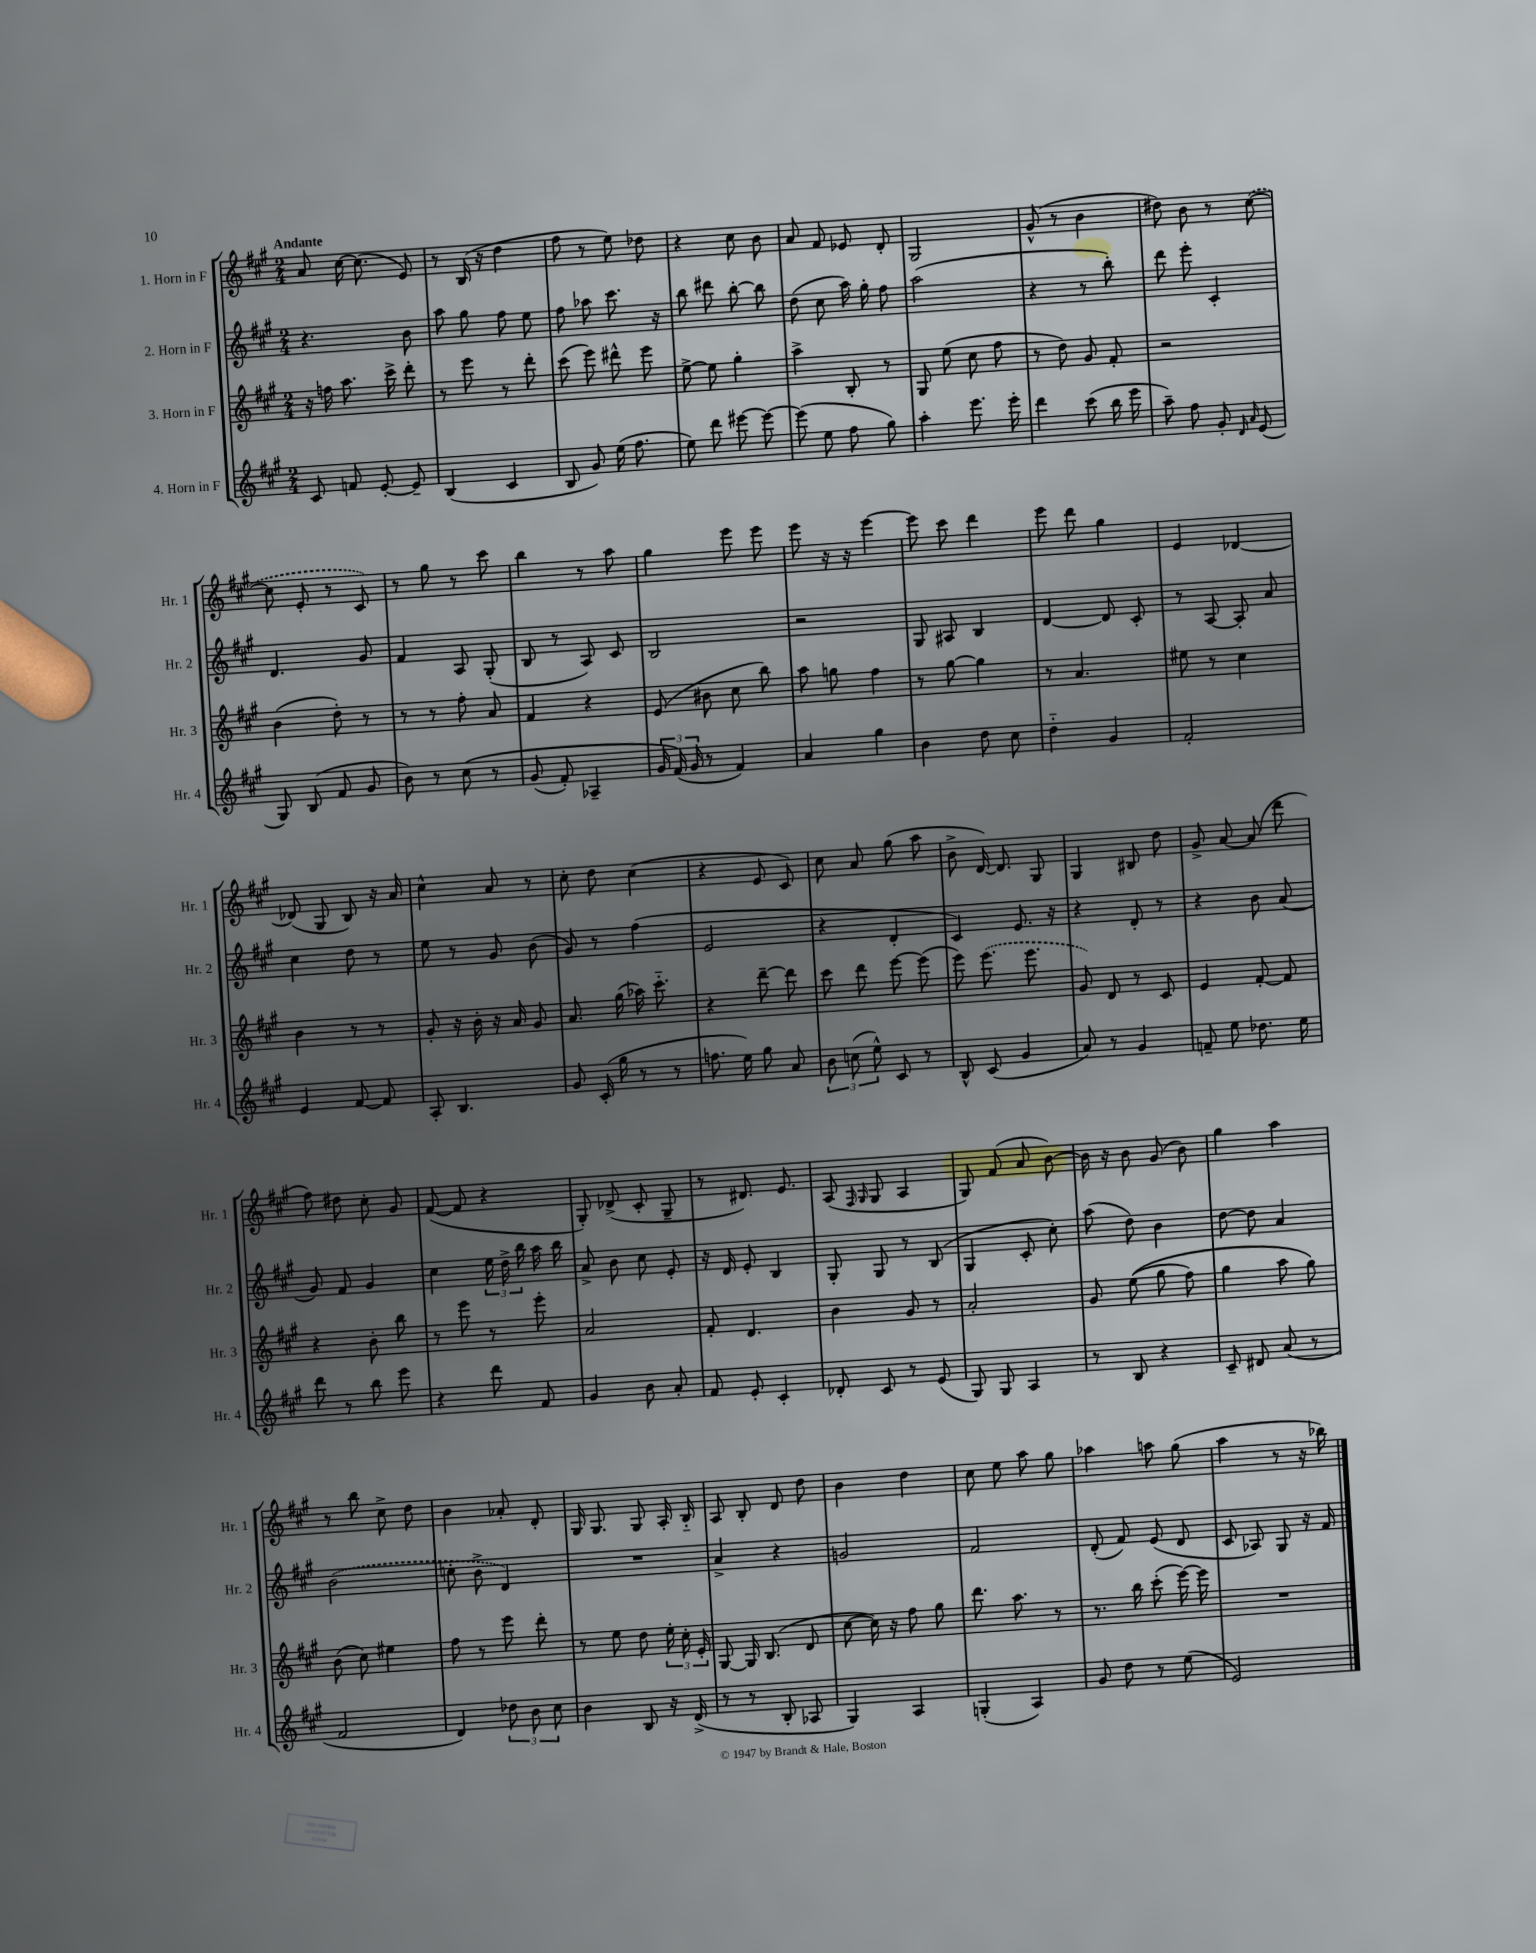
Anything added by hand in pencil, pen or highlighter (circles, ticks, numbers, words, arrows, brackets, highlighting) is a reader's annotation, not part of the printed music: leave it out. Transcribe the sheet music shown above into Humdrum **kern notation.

**kern	**kern	**kern	**kern
*part4	*part3	*part2	*part1
*staff4	*staff3	*staff2	*staff1
*I"4. Horn in F	*I"3. Horn in F	*I"2. Horn in F	*I"1. Horn in F
*I'Hr. 4	*I'Hr. 3	*I'Hr. 2	*I'Hr. 1
*clefG2	*clefG2	*clefG2	*clefG2
*k[f#c#g#]	*k[f#c#g#]	*k[f#c#g#]	*k[f#c#g#]
*M2/4	*M2/4	*M2/4	*M2/4
=1	=1	=1	=1
!	!	!	!LO:TX:a:B:t=Andante
8c#/	16r	4.r	8a/
.	16ffn\	.	.
8fn/	8.aa\	.	[16cc#\
.	.	.	(8.cc#\]
[8e'/	.	.	.
.	16ccc#^\	.	.
8e~/]	8ddd'\	8b\	8e/)
=2	=2	=2	=2
(4B/	8r	8aa\	8r
.	8eee\	8gg#\	(16B/
.	.	.	16r
4c#/	8r	8ff#\	4dd\
.	8ddd'\	8ee\	.
=3	=3	=3	=3
8B/	(8ccc#\	8ff#\	8ff#\
8g#/)	8eee\)	8aa-X\	8r
(16ee\	8ddd#X^^\	8.ccc#\	8ee\)
8.ff#\	.	.	.
.	8eee\	.	8dd-X\
.	.	16r	.
=4	=4	=4	=4
8ee\)	[8ee^\	8bb\	4r
8ddd\	8ee\]	8ddd#X\	.
[8eee#X\	4gg#'\	[8bb'\	8cc#\
8eee#\_	.	8bb\]	8b\
=5	=5	=5	=5
(8eee#\]	4aa^\	(8dd\	8a/
8ee\	.	8cc#\	8f#/
8ff#\	8B'/	16aa\)	8e-X/
.	.	16gg#'\	.
8gg#\)	8r	8ff#\	8d'/
=6	=6	=6	=6
4aa'\	8G#/	(2aa\	2G#/
.	(8ee\	.	.
8.eee\	8cc#\	.	.
.	8ff#\	.	.
16eee'\	.	.	.
=7	=7	=7	=7
4ddd\	8r	4r	(8g#^^/
.	8dd\)	.	8r
(8ccc#\	8g#/	8r	4b\
16bb\	8f#'/	8bb'\)	.
16eee\	.	.	.
=8	=8	=8	=8
8aa~\)	2r	8ddd\	8dd#X\)
8ff#\	.	8eee'\	8b\
8g#'/	.	4c#'/	8r
16qqd/	.	.	.
16qqa/	.	.	.
(8e/	.	.	([8cc#\
!!LO:LB:g=z
=9	=9	=9	=9
8G#/)	(4b\	4.d/	8cc#\]
(8B/	.	.	8e'/
8f#/	8dd'\)	.	8r
8g#/	8r	8g#/	8c#/)
=10	=10	=10	=10
8b\)	8r	4f#/	8r
8r	8r	.	8gg#\
(8cc#\	8ff#'\	8A/	8r
8r	8a/	(8G#'/	8ccc#\
=11	=11	=11	=11
(8g#/	4f#/	8B/	4bb\
8f#'/)	.	8r	.
4A-X~/	4r	8A/)	8r
.	.	8c#/	8aa\
=12	=12	=12	=12
24g#/	(8e/	2B/	4gg#\
(24f#/)	.	.	.
24g#/	.	.	.
8r	8b#X\	.	.
4f#/)	8cc#\	.	8eee\
.	8bb\)	.	8eee\
=13	=13	=13	=13
4a/	8aa\	2r	8eee\
.	8ggn\	.	16r
.	.	.	16r
4gg#\	4ff#\	.	[4eee\
=14	=14	=14	=14
4b\	8r	8G#/	8eee\]
.	[8gg#\	8A#X/	8ccc#\
8dd\	4gg#\]	4B/	4ddd\
8cc#\	.	.	.
=15	=15	=15	=15
4dd\	8r	[4d/	8eee\
.	4.a/	.	8ddd\
4g#/	.	8d/]	4gg#\
.	.	8c#'/	.
=16	=16	=16	=16
2f#'/	8ee#X\	8r	4e/
.	8r	[8A/	.
.	4cc#\	8A'/]	[4d-X/
.	.	8a/	.
!!LO:LB:g=z
=17	=17	=17	=17
4e/	4b\	4cc#\	(8d-X/]
.	.	.	8G#/
[8f#/	8r	8dd\	8B/)
8f#/]	8r	8r	16r
.	.	.	16a/
=18	=18	=18	=18
8A'/	8g#'/	8ee\	4cc#^^\
4.B/	16r	8r	.
.	16b'\	.	.
.	16r	8g#/	8a/
.	16a/	.	.
.	8g#/	(8b\	8r
=19	=19	=19	=19
8g#/	8.a/	8g#/)	8cc#'\
(16c#'/	.	8r	8dd\
16gg#\	(16gg#\	.	.
8r	16aa-X\)	(4ff#\	(4cc#\
.	8.ccc#\	.	.
8r	.	.	.
=20	=20	=20	=20
8.ffn\	4r	2e/	4r
16ee\)	.	.	.
8gg#\	[8ddd~\	.	8e/
8a/	8ddd\]	.	8c#/)
=21	=21	=21	=21
12b\	8ccc#\	4r	8cc#\
(12ccn\	.	.	.
.	8ddd\	.	8a/
12ee^^\)	.	.	.
8c#/	[8eee\	4d'/	(8gg#\
8r	(8eee\]	.	8aa\
=22	=22	=22	=22
8B^^/	8eee\)	4c#/)	8b^\
(8c#/	(8.eee\	.	[16d/)
.	.	.	8.d/]
4g#/	.	8.e/	.
.	8.eee\	.	.
.	.	.	8G#/
.	.	16r	.
=23	=23	=23	=23
8a/)	8g#/)	4r	4G#/
8r	8d/	.	.
4g#/	8r	8d'/	8B#X/
.	8c#/	8r	8dd\
=24	=24	=24	=24
8fn~/	4e/	4r	8g#^/
8ee\	.	.	[8a/
8.dd-X\	[8f#'/	8b\	(8a/]
.	8f#/]	(8a/	8ddd\
16ee\	.	.	.
!!LO:LB:g=z
=25	=25	=25	=25
8ddd\	4r	8g#/)	8ff#\)
8r	.	8f#/	8dd#X\
8bb\	8b'\	4g#/	8cc#'\
8eee\	8bb\	.	8g#/
=26	=26	=26	=26
4r	8r	4cc#\	([8f#/
.	8eee\	.	8f#/]
8ddd\	8r	24ee\	4r
.	.	24dd^\	.
.	.	24bb\	.
8f#/	8eee'\	16aa\	.
.	.	16bb\	.
=27	=27	=27	=27
4g#/	2a/	8a^/	8G#'/)
.	.	8b\	(8d-X^/
8b\	.	8cc#\	8c#'/
8a'/	.	8e'/	8G#~/
=28	=28	=28	=28
8f#/	8f#'/	16r	8r
.	.	16d/	.
8e'/	4.d/	8e'/	8.d#X/)
4c#'/	.	4B/	.
.	.	.	8.e/
=29	=29	=29	=29
8d-X'/	4b\	8G#'/	(8A/
.	.	.	16qqF#/
.	.	.	16qqG#/
8c#/	.	8G#/	8G#/
8r	8g#/	8r	4A/
(8e/	8r	(8B/	.
=30	=30	=30	=30
8G#/)	2a'/	4G#/	8G#/)
8G#/	.	.	(8f#/
4A/	.	8c#'/	8a/
.	.	8cc#'\)	[8b\)
=31	=31	=31	=31
8r	8g#/	(8aa\	16b\]
.	.	.	16r
8B/	((8ee\	8dd\)	8b\
4r	8gg#\	4b\	(8g#/
.	8ff#\)	.	8b\)
=32	=32	=32	=32
8c#~/	4gg#\	[8dd\	4gg#\
8d#X/	.	8dd\]	.
(8a/	8aa\	4a/	4aa\
8r	8gg#\)	.	.
!!LO:LB:g=z
=33	=33	=33	=33
2f#/	(8b\	(2b\	8r
.	8cc#\)	.	8bb\
.	4ee#X\	.	8cc#^\
.	.	.	8dd\
=34	=34	=34	=34
4d/)	8ff#\	8ccn'\	4b\
.	8r	8b^\	.
12dd-X\	8eee\	4d/)	8a-X'/
12b\	.	.	.
.	8ddd'\	.	8d'/
12cc#\	.	.	.
=35	=35	=35	=35
4b\	8r	2r	16G#/
.	.	.	8.G#/
.	8ee\	.	.
8B/	8dd\	.	8G#/
16r	24ee'\	.	16A'/
.	24cc#'\	.	.
(16d^/	.	.	16B/
.	24e'/	.	.
=36	=36	=36	=36
8r	[8G#/	4a^/	8A/
8r	16G#/]	.	8B'/
.	(8.B/	.	.
8B'/	.	4r	8d/
8A-X/	8d/	.	8dd\
=37	=37	=37	=37
4G#/)	[8cc#\	2gn/	4b\
.	16cc#\])	.	.
.	16r	.	.
4A/	8ff#\	.	4dd\
.	8gg#\	.	.
=38	=38	=38	=38
(4Gn'/	8.ddd\	2f#/	8cc#\
.	.	.	8ee\
.	8.aa\	.	.
4A/)	.	.	8aa\
.	8r	.	8gg#\
=39	=39	=39	=39
8g#/	8.r	(8d'/	4aa-X\
8dd\	.	8f#/)	.
.	16bb\	.	.
8r	(8ccc#'\	(8e/	8aan\
(8ee\	[16eee\)	8d/	(8gg#\
.	16eee\]	.	.
=40	=40	=40	=40
2e/)	2r	8c#/	4aa\
.	.	8A-X/)	.
.	.	8G#/	8r
.	.	16r	16r
.	.	16f#/	16bb-X\)
==	==	==	==
*-	*-	*-	*-
